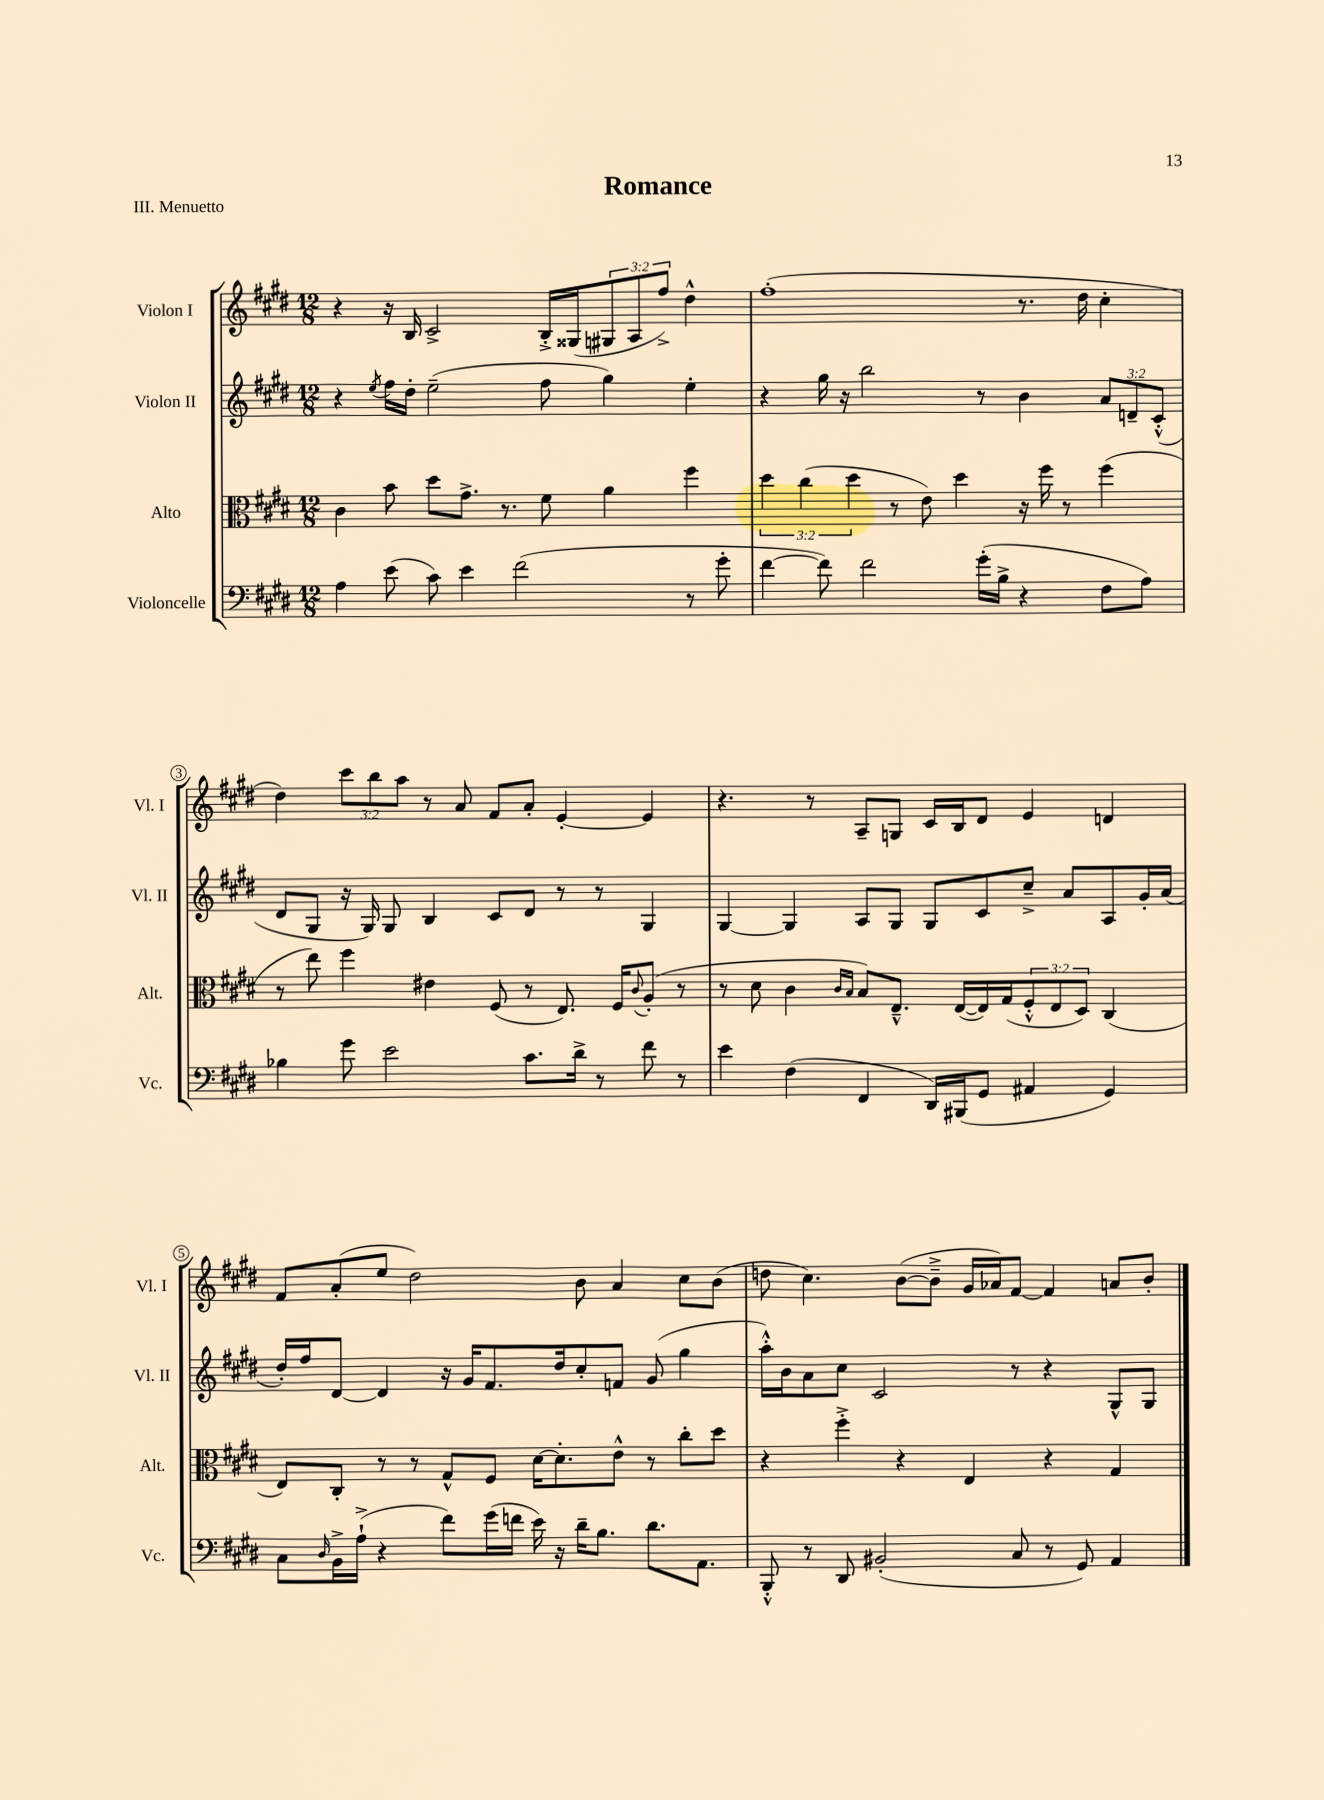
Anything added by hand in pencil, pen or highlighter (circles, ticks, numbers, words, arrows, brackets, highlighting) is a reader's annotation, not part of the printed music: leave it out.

**kern	**kern	**kern	**kern
*part4	*part3	*part2	*part1
*staff4	*staff3	*staff2	*staff1
*I"Violoncelle	*I"Alto	*I"Violon II	*I"Violon I
*I'Vc.	*I'Alt.	*I'Vl. II	*I'Vl. I
*clefF4	*clefC3	*clefG2	*clefG2
*k[f#c#g#d#]	*k[f#c#g#d#]	*k[f#c#g#d#]	*k[f#c#g#d#]
*M12/8	*M12/8	*M12/8	*M12/8
=1	=1	=1	=1
4A\	4c#\	4r	4r
.	.	8qee/	.
(8e\	8b\	16ff#\LL	16r
.	.	16dd#'\JJ	16B/
8c#\)	8dd#\L	(2ee~\	2c#^/
4e\	8.g#^\J	.	.
.	8.r	.	.
(2f#\	.	.	.
.	8f#\	8ff#\	16B'^/LL
.	.	.	(16G##X/J
.	4a\	4gg#\)	12G#X/
.	.	.	12A/
.	.	.	12ff#^/J)
8r	4ff#\	4ee'\	4dd#^^\
8g#'\	.	.	.
=2	=2	=2	=2
[4f#\	6dd#\	4r	(1ff#'
.	(6cc#\	.	.
8f#\])	.	16gg#\	.
.	.	16r	.
.	6dd#\	.	.
2f#\	.	2bb\	.
.	8r	.	.
.	8e\)	.	.
.	4dd#\	.	.
(16g#'\LL	.	8r	.
16B^\JJ	.	.	.
4r	16r	4b\	8.r
.	16ff#\	.	.
.	8r	.	.
.	.	.	16dd#\
8F#\L	(4ff#\	12a/L	4cc#'\
.	.	12dn~/	.
8A\J)	.	.	.
.	.	(12c#'^^/J	.
!!LO:LB:g=z
=3	=3	=3	=3
4B-X\	8r	8d#/L	4dd#\)
.	8ee\)	8G#/J	.
8g#\	4ff#\	16r	12ccc#\L
.	.	16G#/)	.
.	.	.	12bb\
2e\	.	8G#/	.
.	.	.	12aa\J
.	4e#X\	4B/	8r
.	.	.	8a/
.	(8F#/	8c#/L	8f#/L
8.c#\L	8r	8d#/J	8a'/J
.	8.E/)	8r	[4e'/
16d#^\Jk	.	.	.
8r	.	8r	.
.	16F#/KL	.	.
.	8qqc#/	.	.
8f#\	(8A'/J	4G#/	4e/]
8r	8r	.	.
=4	=4	=4	=4
4e\	8r	[4G#/	4.r
.	8d#\	.	.
(4F#\	4c#\	4G#/]	.
.	.	.	8r
.	16qqc#/LL	.	.
.	16qqB/JJ	.	.
4FF#/	8B/L)	8A/L	8A~/L
.	8.E~^^/J	8G#/J	8Gn/J
16DD#/LL)	.	8G#/L	16c#/LL
(16BBB#X/J	([16E/LL	.	16B/J
8GG#/J	16E/])	8c#/	8d#/J
.	(16G#/J	.	.
4AA#X/	12F#'^^/	8cc#~^/J	4e/
.	12E/	.	.
.	.	8a/L	.
.	12D#/J)	.	.
4GG#/)	(4C#/	8A/	4dn/
.	.	16g#'/L	.
.	.	(16a/JJ	.
!!LO:LB:g=z
=5	=5	=5	=5
8C#\L	8E/L)	16dd#'/LL)	8f#/L
.	.	16ff#/J	.
16qqD#/	.	.	.
16BB^\L	8C#'/J	[8d#/J	(8a'/
(16A`^\JJ	.	.	.
4r	8r	4d#/]	8ee/J
.	8r	.	2dd#\)
8f#\L)	8G#^^/L	16r	.
.	.	16g#/KL	.
(16g#\L	8F#/J	8.f#/	.
16fn\JJ	.	.	.
16e\)	[16d#\KL	.	.
16r	8.d#'\]	16dd#/k	.
16d#~\KL	.	8cc#'/	8b\
8.B\J	.	.	.
.	8e^^\J	8fn/J	4a/
8.d#\L	8r	(8g#/	.
.	8cc#'\L	4gg#\	8cc#\L
8.AA\J	.	.	.
.	8dd#\J	.	(8b\J
=6	=6	=6	=6
8BBB'^^/	4r	16aa'^^\LL)	8ddn\
.	.	16b\J	.
8r	.	8a\	4.cc#\)
8DD#/	4ff#'^\	8cc#\J	.
(2BB#X'/	.	2c#/	.
.	4r	.	([8b\L
.	.	.	8b~^\J]
.	4E/	.	16g#/LL
.	.	.	16a-X/J)
8C#/	.	8r	[8f#/J
8r	4r	4r	4f#/]
8GG#/)	.	.	.
4AA/	4G#/	8G#^^/L	8an/L
.	.	8G#/J	8b'/J
==	==	==	==
*-	*-	*-	*-
